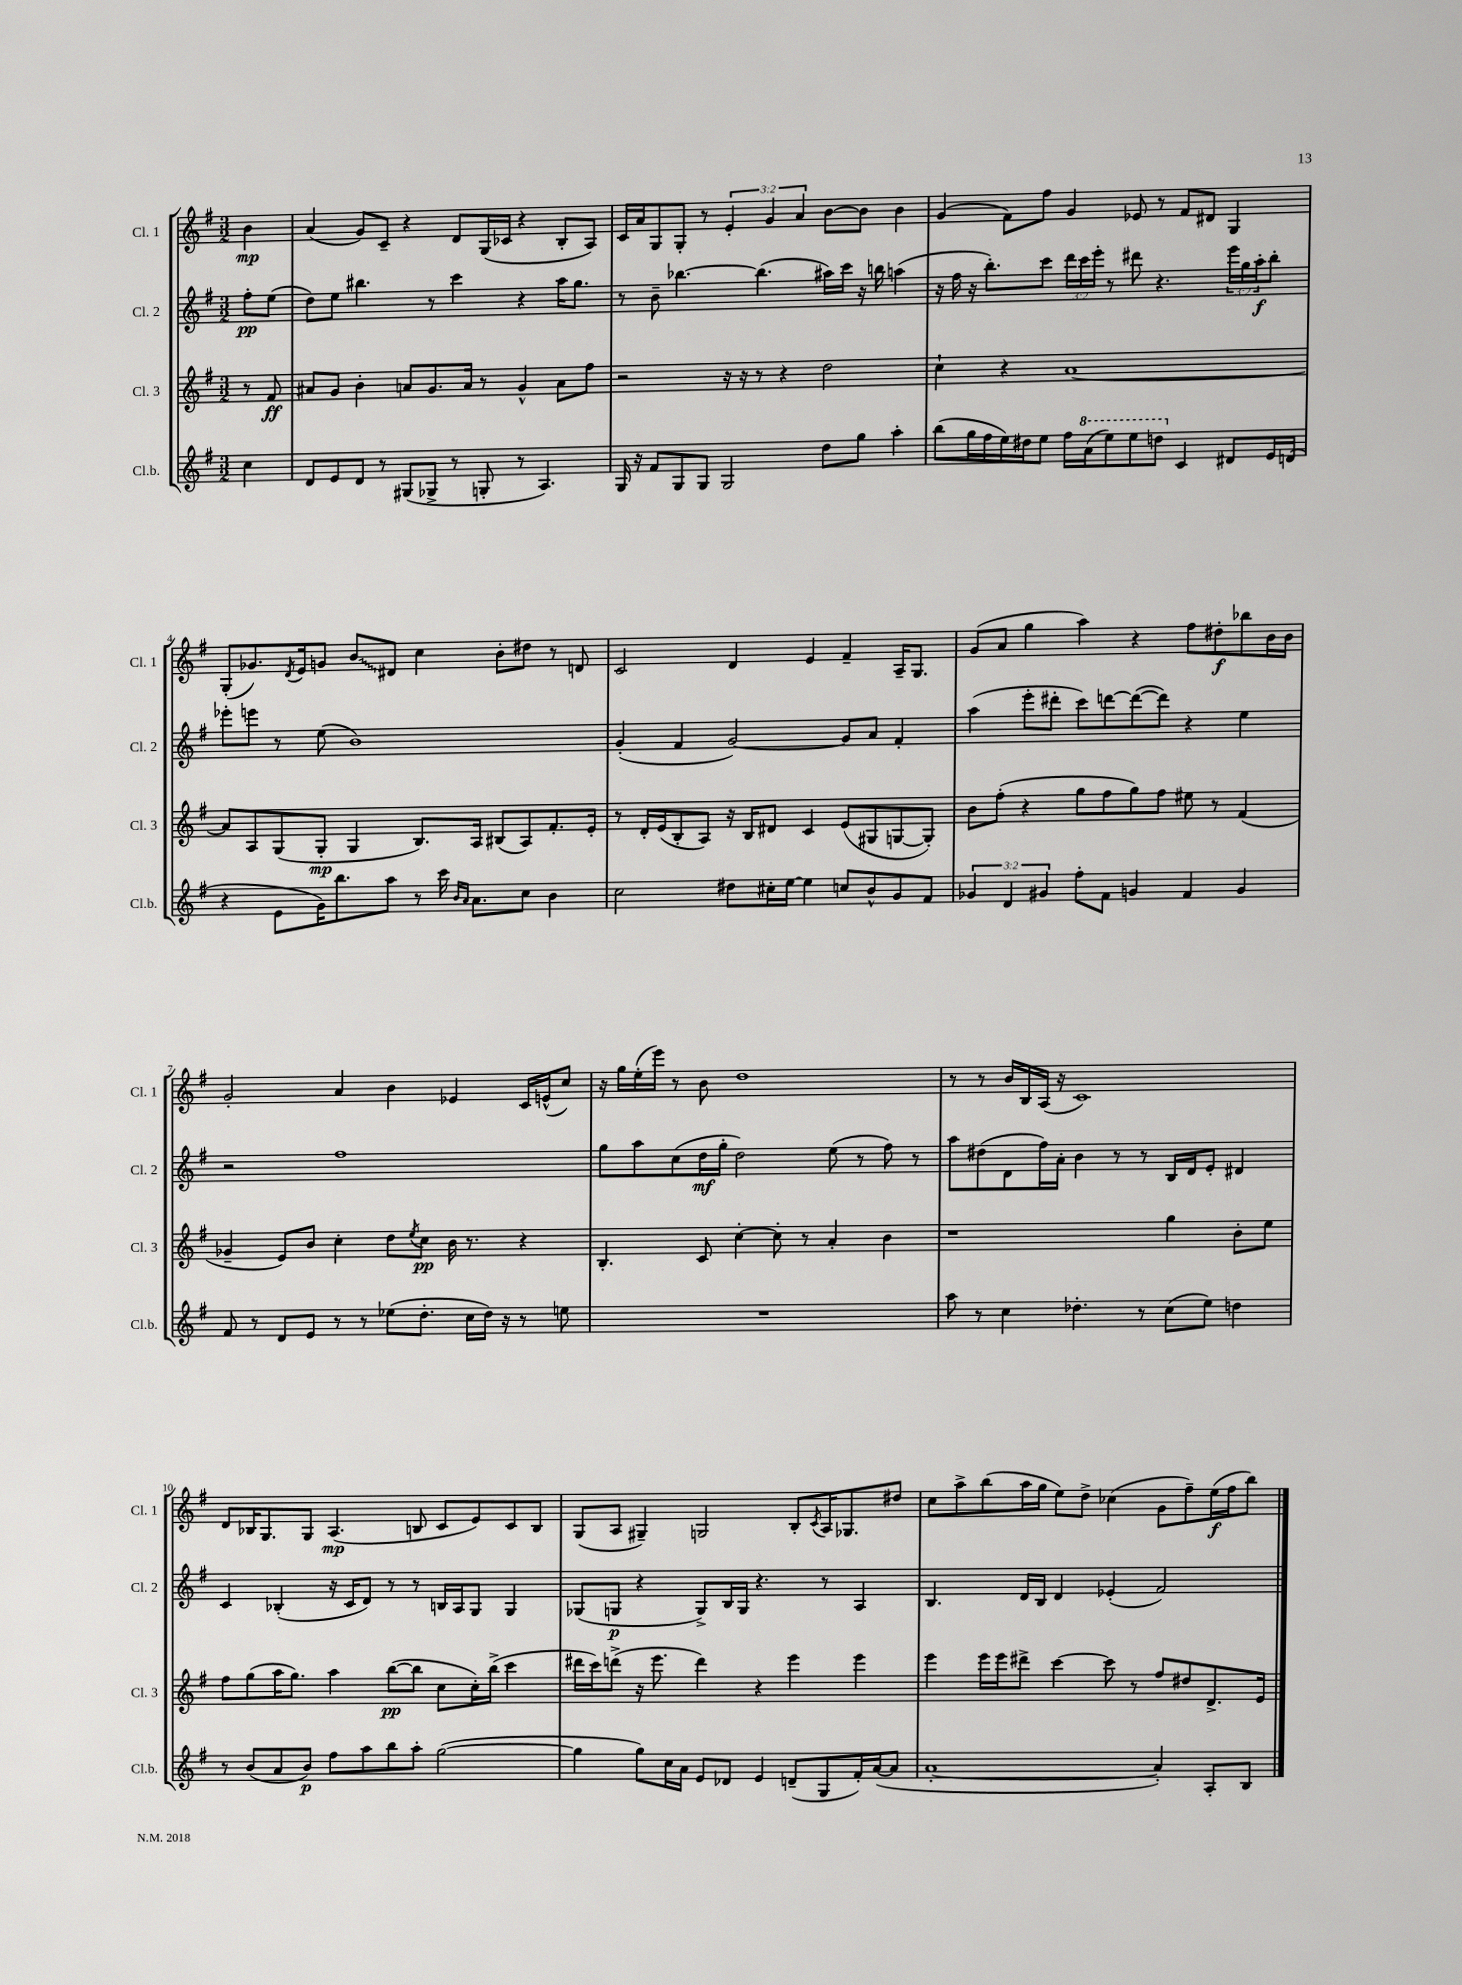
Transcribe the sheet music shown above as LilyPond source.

<<
\new StaffGroup <<
\new Staff = "s0" \with { instrumentName = "Cl. 1" shortInstrumentName = "Cl. 1" } {
    \clef treble \key g \major \numericTimeSignature \time 3/2 \override Staff.TupletNumber.text = #tuplet-number::calc-fraction-text \partial 4
    b'4\mp |
    a'4( g'8) c'8-- r4 d'8 g16( ces'16 r4 b8-. a8) |
    c'16 a'16 g8 g8-. r8 \tuplet 3/2 { e'4-. g'4 a'4 } b'8~ b'8 b'4 |
    g'4( fis'8) fis''8 g'4 ees'8 r8 fis'8 dis'8 g4 |
    g8-.( ges'8.) \acciaccatura { d'8 } e'16 g'8 \once \override Glissando.style = #'zigzag b'8\glissando dis'8 c''4 b'8-. dis''8 r8 d'8 |
    c'2 d'4 e'4 fis'4-- a16-- g8. |
    g'8( a'8 g''4 a''4) r4 fis''8 dis''8-.\f bes''8 b'16 b'16 |
    g'2-. a'4 b'4 ees'4 c'16 e'16-^( c''8) |
    r16 g''16 e''16-.( e'''16) r8 b'8 d''1 |
    r8 r8 b'16 b16 a16( r16 c'1) |
    d'8 bes16 g8. g8 a4.\mp( b8 c'8 e'8) c'8 b8 |
    g8( a8 gis4--) g2 b8-. \acciaccatura { c'8 } a16 ges8. dis''8 |
    c''8 a''8-> b''8( a''16 g''16 e''8) d''8-> ces''4( g'8 fis''8--) e''16\f( fis''16 b''8) \bar "|." |
}
\new Staff = "s1" \with { instrumentName = "Cl. 2" shortInstrumentName = "Cl. 2" } {
    \clef treble \key g \major \numericTimeSignature \time 3/2 \override Staff.TupletNumber.text = #tuplet-number::calc-fraction-text \partial 4
    fis''8-.\pp e''8( |
    d''8) e''8 bis''4. r8 c'''4 r4 a''16 g''8. |
    r8 b'8-- bes''4.~ bes''4.( ais''16) c'''16 r16 b''16 a''4( |
    r16 fis''16 r16 b''8.-.) c'''8 \tuplet 3/2 { d'''16 c'''16 e'''16-. } r8 dis'''8 r4. \tuplet 3/2 { e'''16 g''16 a''16-.\f } b''8-. |
    ees'''8-. e'''8 r8 e''8( b'1) |
    g'4-.( fis'4 g'2~) g'8 a'8 fis'4-. |
    a''4( e'''8-. dis'''8-. c'''8) d'''8~ d'''8~( d'''8) r4 e''4 |
    r2 fis''1 |
    g''8 a''8 c''8( d''16\mf g''16-. d''2) e''8( r8 fis''8) r8 |
    a''8 dis''8( d'8 fis''16) a'16-. b'4 r8 r8 b16 d'16 e'8-. dis'4 |
    c'4 bes4-.( r16 c'16 d'8) r8 r8 b16 a16 g8 g4 |
    ges8( g8\p r4 g8->) b16 g16 r4. r8 a4 |
    b4. d'16 b16 d'4 ees'4-.( fis'2) \bar "|." |
}
\new Staff = "s2" \with { instrumentName = "Cl. 3" shortInstrumentName = "Cl. 3" } {
    \clef treble \key g \major \numericTimeSignature \time 3/2 \partial 4
    r8 fis'8\ff |
    ais'8 g'8 b'4-. a'8 g'8. a'16 r8 g'4-^ a'8 fis''8 |
    r2 r16 r16 r8 r4 d''2 |
    c''4-! r4 a'1~ |
    a'8 a8 g8( g8-.\mp g4 b8.) a16 bis8( a8) fis'8.-. e'16-. |
    r8 d'16-. e'16( b8-. a8) r16 b16 dis'8 c'4 e'8( gis8 g8~ g8-.) |
    b'8 fis''8-.( r4 g''8 fis''8 g''8) fis''8 eis''8 r8 fis'4( |
    ges'4-- e'8) b'8 c''4-. d''8 \acciaccatura { e''8 } c''8\pp b'16 r8. r4 |
    b4.-. c'8 c''4~-. c''8-. r8 a'4-. b'4 |
    r1 g''4 b'8-. e''8 |
    fis''8 g''8( a''16 g''8.) a''4 b''8~\pp( b''8 c''8 c''16-.) b''16->( c'''4 |
    dis'''16 c'''16) d'''8->( r16 e'''8. d'''4) r4 e'''4 e'''4 |
    e'''4 e'''16 e'''16 dis'''8-> c'''4~ c'''8 r8 fis''8 dis''8 d'8.-> e'16 \bar "|." |
}
\new Staff = "s3" \with { instrumentName = "Cl.b." shortInstrumentName = "Cl.b." } {
    \clef treble \key g \major \numericTimeSignature \time 3/2 \override Staff.TupletNumber.text = #tuplet-number::calc-fraction-text \partial 4
    c''4 |
    d'8 e'8 d'8 r8 gis8( ges8-> r8 g8-. r8 a4.) |
    g16 r16 fis'8 g8 g8 g2 d''8 g''8 a''4-. |
    b''8( g''16 fis''16 e''16) dis''16 e''8 fis''16 \ottava #1 a''16( e'''8) e'''8 d'''!8 \ottava #0 c'4 dis'8 e'16 d'16( |
    r4 e'8 g'16) b''8. a''8 r8 c'''16 \grace { b'16 a'16 } a'8. c''8 b'4 |
    c''2 dis''8 cis''16-. e''16~ e''4 c''8 b'8-^ g'8 fis'8 |
    \tuplet 3/2 { ges'4 d'4 gis'4 } fis''8-. fis'8 g'4 fis'4 g'4 |
    fis'8 r8 d'8 e'8 r8 r8 ees''8( d''8.-. c''16 d''16) r16 r8 e''8 |
    R1. |
    a''8 r8 c''4 des''4.-. r8 c''8( e''8) d''4 |
    r8 b'8( a'8 b'8\p) fis''8 a''8 b''8 a''8-. g''2~( |
    g''4 g''8) c''16 a'16 e'8 des'8 e'4 d'8--( g8 fis'16-.) a'16~( a'8 |
    a'1~-. a'4-.) a8-. b8 \bar "|." |
}
>>
>>
